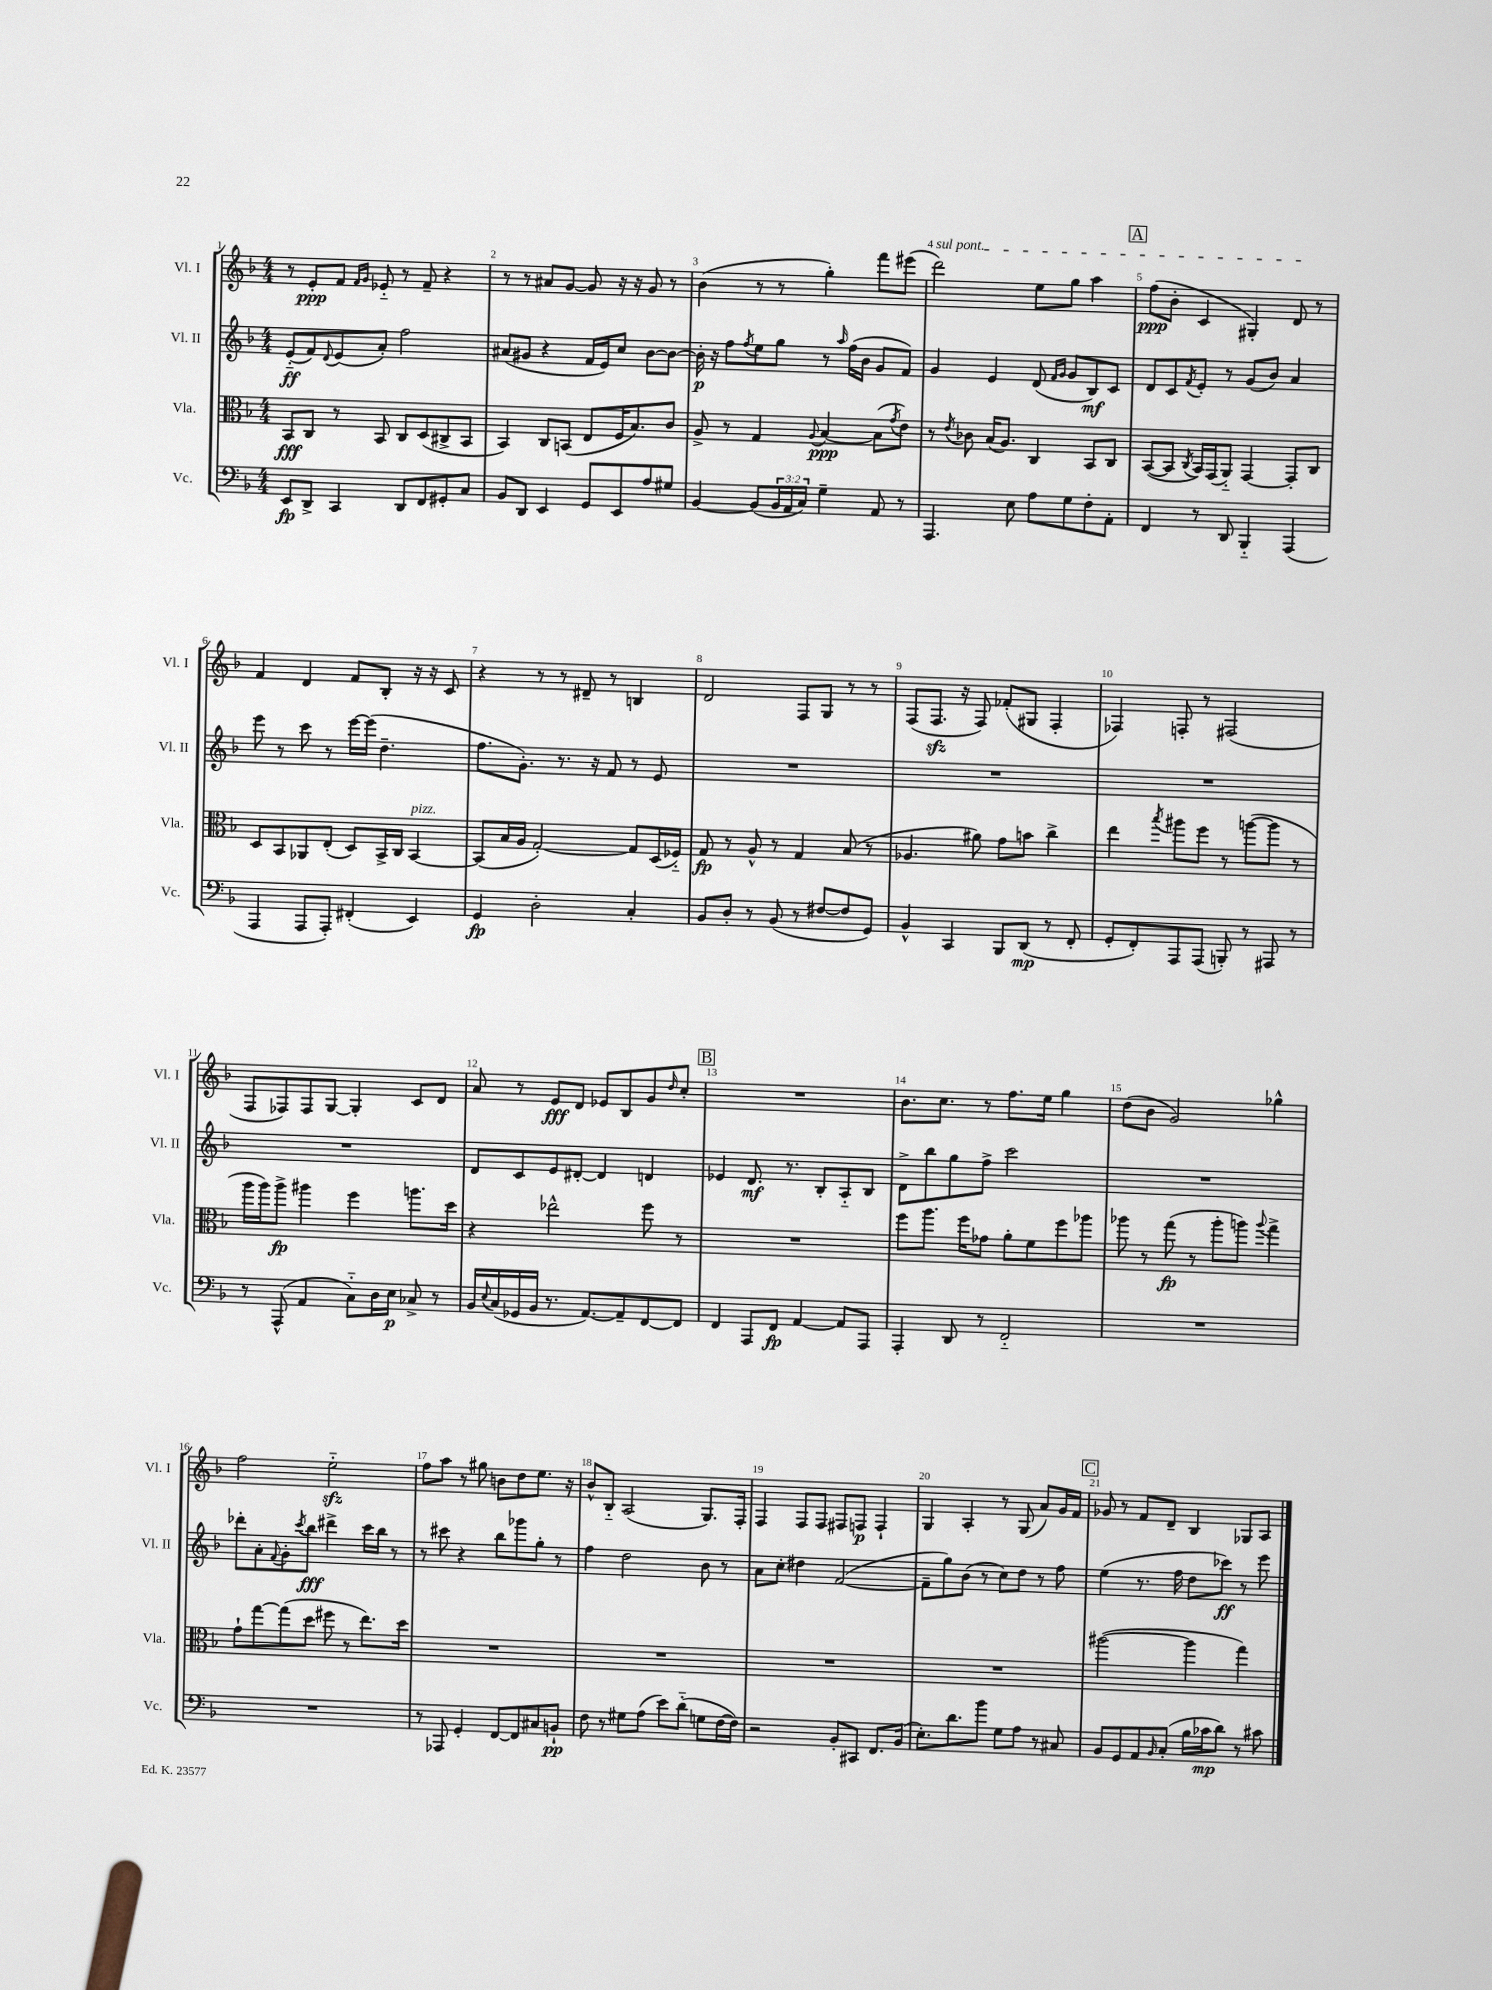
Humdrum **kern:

**kern	**dynam	**kern	**dynam	**kern	**dynam	**kern	**dynam
*part4	*part4	*part3	*part3	*part2	*part2	*part1	*part1
*staff4	*staff4	*staff3	*staff3	*staff2	*staff2	*staff1	*staff1
*I"Vc.	*	*I"Vla.	*	*I"Vl. II	*	*I"Vl. I	*
*I'Vc.	*	*I'Vla.	*	*I'Vl. II	*	*I'Vl. I	*
*clefF4	*	*clefC3	*	*clefG2	*	*clefG2	*
*k[b-]	*	*k[b-]	*	*k[b-]	*	*k[b-]	*
*M4/4	*	*M4/4	*	*M4/4	*	*M4/4	*
=1	=1	=1	=1	=1	=1	=1	=1
8EE/L	fp	8BB-/L	fff	(8e/L	ff	8r	.
8DD^/J	.	8C/J	.	8f/)	.	8e'/L	ppp
.	.	.	.	8qqd/	.	.	.
4CC/	.	8r	.	(8e/	.	8f/J	.
.	.	.	.	.	.	16qqf/LL	.
.	.	.	.	.	.	16qqg/JJ	.
.	.	8BB-/	.	8a'/J)	.	8e-X/	.
8DD/L	.	8C/L	.	2ff\	.	8r	.
8FF/	.	(8D/	.	.	.	8f~/	.
8GG#X'/	.	8C#X^/	.	.	.	4r	.
8C/J	.	8BB-/J	.	.	.	.	.
=2	=2	=2	=2	=2	=2	=2	=2
8BB-/L	.	4BB-/)	.	(8a#X/L	.	8r	.
8DD/J	.	.	.	8g#X/J	.	8r	.
4EE/	.	8C/L	.	4r	.	8a#X/L	.
.	.	(8BBn/J	.	.	.	[8g/J	.
8GG/L	.	8E/L	.	16f/LL	.	8g/]	.
.	.	.	.	16e/J)	.	.	.
8EE/	.	16F/K	.	8cc/J	.	16r	.
.	.	8.B-/)	.	.	.	16r	.
8A/	.	.	.	[8b-\L	.	8g/	.
8G#X/J	.	8c/J	.	8b-\J_	.	8r	.
=3	=3	=3	=3	=3	=3	=3	=3
[4BB-/	.	8A^/	.	16b-'\]	p	(4b-\	.
.	.	.	.	16r	.	.	.
.	.	8r	.	8ff\L	.	.	.
.	.	.	.	8qff/	.	.	.
(8BB-/L]	.	4G/	.	8ee\	.	8r	.
24BB-/L	.	.	.	8gg\J	.	8r	.
24AA/	.	.	.	.	.	.	.
24C/JJ)	.	.	.	.	.	.	.
.	.	8qqA/	.	.	.	.	.
4G~\	.	[4B-/	ppp	8r	.	4gg'\)	.
.	.	.	.	16qqaa/	.	.	.
.	.	.	.	(16ff\LL	.	.	.
.	.	.	.	16b-\JJ	.	.	.
8AA/	.	(8B-\L]	.	8g/L	.	8fff\L	.
.	.	8qg/	.	.	.	.	.
8r	.	8e\J)	.	8f/J)	.	(8eee#X\J	.
=4	=4	=4	=4	=4	=4	=4	=4
!	!	!	!	!	!	!LO:TX:a:i:t=sul pont.	!
4.AAA/	.	8r	.	4g/	.	2ddd\)	.
.	.	8qe/	.	.	.	.	.
.	.	8c-X\	.	.	.	.	.
.	.	(16B-/KL	.	4e/	.	.	.
.	.	8.A/J)	.	.	.	.	.
8E\	.	.	.	.	.	.	.
8A\L	.	4C/	.	(8d/	.	8ee\L	.
.	.	.	.	16qqf/LL	.	.	.
.	.	.	.	16qqg/JJ	.	.	.
8G\	.	.	.	8g/L	.	8gg\J	.
8F'\	.	8BB-/L	.	8B-/)	mf	4aa\	.
8AA'\J	.	8C/J	.	8c/J	.	.	.
!!LO:REH:place=s1:t=A
=5	=5	=5	=5	=5	=5	=5	=5
4FF/	.	([8BB-/L	.	8d/L	.	(8ff\L	ppp
.	.	8BB-/J]	.	8c/	.	8b-'\J	.
.	.	8qC/	.	8qf/	.	.	.
8r	.	16BB-/LL)	.	8e'/J	.	4c/	.
.	.	(16GG/J	.	.	.	.	.
8DD/	.	8AA/J)	.	8r	.	.	.
4BBB-/	.	[4GG/	.	(8g/L	.	4G#X'/)	.
.	.	.	.	8b-/J)	.	.	.
(4AAA/	.	8GG'/L]	.	4a/	.	8d/	.
.	.	8C/J	.	.	.	8r	.
!!LO:LB:g=z
=6	=6	=6	=6	=6	=6	=6	=6
4AAA/	.	8D/L	.	8eee\	.	4f/	.
.	.	8BB-/	.	8r	.	.	.
8AAA/L	.	8AA-X/	.	8ccc\	.	4d/	.
8AAA'/J)	.	(8E'/J	.	8r	.	.	.
(4FF#X'/	.	8D/L)	.	[16eee\LL	.	8f/L	.
.	.	.	.	(16eee\JJ]	.	.	.
.	.	16BB-^/L	.	4.dd~\	.	8B-'/J	.
.	.	16C/JJ	.	.	.	.	.
!	!	!LO:TX:a:i:t=pizz.	!	!	!	!	!
4EE/)	.	[4BB-/	.	.	.	16r	.
.	.	.	.	.	.	16r	.
.	.	.	.	.	.	8c/	.
=7	=7	=7	=7	=7	=7	=7	=7
4GG/	fp	(8BB-/L]	.	8.ff\L	.	4r	.
.	.	16B-/L	.	.	.	.	.
.	.	16A/JJ	.	8.g'\J)	.	.	.
2D'\	.	[2G'/)	.	.	.	8r	.
.	.	.	.	8.r	.	8r	.
.	.	.	.	.	.	8d#X~/	.
.	.	.	.	16r	.	.	.
.	.	.	.	8f/	.	8r	.
4C'/	.	8G/L]	.	8r	.	4Bn/	.
.	.	(16D/L	.	8e/	.	.	.
.	.	16F-X/JJ)	.	.	.	.	.
=8	=8	=8	=8	=8	=8	=8	=8
8BB-/L	.	8G/	fp	1r	.	2d/	.
8D'/J	.	8r	.	.	.	.	.
8r	.	8A^^/	.	.	.	.	.
(8BB-/	.	8r	.	.	.	.	.
8r	.	4G/	.	.	.	8F/L	.
[8F#X/L	.	.	.	.	.	8G/J	.
8F#/]	.	(8B-/	.	.	.	8r	.
8GG/J)	.	8r	.	.	.	8r	.
=9	=9	=9	=9	=9	=9	=9	=9
4BB-^^/	.	4.A-X/	.	1r	.	(8F/L	.
.	.	.	.	.	.	8.Fzz/J	.
4CC/	.	.	.	.	.	.	.
.	.	.	.	.	.	16r	.
.	.	8a#X\)	.	.	.	8F/)	.
8BBB-/L	.	8g\L	.	.	.	(8f-X'/L	.
(8DD/J	mp	8bn\J	.	.	.	8G#X/J	.
8r	.	4cc^\	.	.	.	4F'/	.
8FF'/	.	.	.	.	.	.	.
=10	=10	=10	=10	=10	=10	=10	=10
8GG'/L	.	4ee\	.	1r	.	4F-X/)	.
8FF'/)	.	.	.	.	.	.	.
.	.	8qbb-/	.	.	.	.	.
8AAA/	.	8aa#X\L	.	.	.	8Fn'/	.
(8AAA/J	.	8ff\J	.	.	.	8r	.
8BBBn'/)	.	8r	.	.	.	(2F#X/	.
8r	.	([8aan\L	.	.	.	.	.
8AAA#X/	.	8aa\J]	.	.	.	.	.
8r	.	8r	.	.	.	.	.
!!LO:LB:g=z
=11	=11	=11	=11	=11	=11	=11	=11
8r	.	16aa\LL	.	1r	.	8F/L	.
.	.	16aa\J)	.	.	.	.	.
(8AAA^^/	.	8aa^\J	fp	.	.	8F-X/)	.
4AA/	.	4aa#X\	.	.	.	8F-/	.
.	.	.	.	.	.	[8G/J	.
8C\L)	.	4ff\	.	.	.	4G'/]	.
16D\L	.	.	.	.	.	.	.
16E\JJ	p	.	.	.	.	.	.
8C-X^/	.	8.aan\L	.	.	.	8c/L	.
8r	.	.	.	.	.	8d/J	.
.	.	16dd\Jk	.	.	.	.	.
=12	=12	=12	=12	=12	=12	=12	=12
16BB-/LL	.	4r	.	8d/L	.	8a/	.
8qqE/	.	.	.	.	.	.	.
(16C/	.	.	.	.	.	.	.
16GG-X/	.	.	.	8c/	.	8r	.
16BB-/JJ	.	.	.	.	.	.	.
8.r	.	2ee-X^^\	.	8e/	.	8e/L	fff
.	.	.	.	[8d#X'/J	.	8d/J	.
[8.AA/L)	.	.	.	.	.	.	.
.	.	.	.	4d#/]	.	8e-X/L	.
8AA~/]	.	.	.	.	.	8B-/	.
[8FF/	.	8ff\	.	4dn/	.	8g/	.
.	.	.	.	.	.	16qqdd/	.
8FF/J]	.	8r	.	.	.	8cc'/J	.
!!LO:REH:place=s1:t=B
=13	=13	=13	=13	=13	=13	=13	=13
4FF/	.	1r	.	4e-X/	.	1r	.
8AAA/L	.	.	.	8.d/	mf	.	.
8FF/J	fp	.	.	.	.	.	.
.	.	.	.	8.r	.	.	.
[4AA/	.	.	.	.	.	.	.
.	.	.	.	8B-'/L	.	.	.
8AA/L]	.	.	.	8A/	.	.	.
8AAA/J	.	.	.	8B-/J	.	.	.
=14	=14	=14	=14	=14	=14	=14	=14
4AAA'/	.	8ff\L	.	8d^\L	.	8.b-\L	.
.	.	8.aa\J	.	8bb-\	.	.	.
.	.	.	.	.	.	8.cc\J	.
8DD/	.	.	.	8gg\	.	.	.
.	.	16ff\KL	.	.	.	.	.
8r	.	8g-X\J	.	8ff^\J	.	8r	.
2FF/	.	8a'\L	.	2ccc\	.	8.ff\L	.
.	.	8f\	.	.	.	.	.
.	.	.	.	.	.	16ee\Jk	.
.	.	8ff\	.	.	.	4gg\	.
.	.	8aa-X\J	.	.	.	.	.
=15	=15	=15	=15	=15	=15	=15	=15
1r	.	8aa-X\	.	1r	.	(8dd\L	.
.	.	8r	.	.	.	8b-\J	.
.	.	(8gg\	fp	.	.	2g/)	.
.	.	8r	.	.	.	.	.
.	.	8aa-'\L	.	.	.	.	.
.	.	8aan\J)	.	.	.	.	.
.	.	8qqaa/	.	.	.	.	.
.	.	4gg^\	.	.	.	4gg-X^^\	.
!!LO:LB:g=z
=16	=16	=16	=16	=16	=16	=16	=16
1r	.	8g`\L	.	8ddd-X'\L	.	2ff\	.
.	.	[8gg\	.	8a'\	.	.	.
.	.	.	.	8qqf/	.	.	.
.	.	(8gg\]	.	8g'\	.	.	.
.	.	.	.	8qccc/	.	.	.
.	.	8dd\J	.	8bb-\J	fff	.	.
.	.	8ff#X\	.	4ddd#X^\	.	2eezz\	.
.	.	8r	.	.	.	.	.
.	.	8.ee\L)	.	16ccc\LL	.	.	.
.	.	.	.	16bb-\JJ	.	.	.
.	.	.	.	8r	.	.	.
.	.	16dd\Jk	.	.	.	.	.
=17	=17	=17	=17	=17	=17	=17	=17
8r	.	1r	.	8r	.	8ff\L	.
8AAA-X/	.	.	.	8ccc#X\	.	8aa\J	.
4GG'/	.	.	.	4r	.	8r	.
.	.	.	.	.	.	8gg#X\	.
[8FF/L	.	.	.	8bb-\L	.	8bn\L	.
8FF/]	.	.	.	8ggg-X\	.	8dd\	.
8C#X/	.	.	.	8gg'\J	.	8.ee\J	.
8BBn`/J	pp	.	.	8r	.	.	.
.	.	.	.	.	.	16r	.
=18	=18	=18	=18	=18	=18	=18	=18
8F\	.	1r	.	4ff\	.	8b-^^/L	.
8r	.	.	.	.	.	8B-/J	.
8G#X\L	.	.	.	2dd\	.	(2A/	.
(8A\J	.	.	.	.	.	.	.
8e\L)	.	.	.	.	.	.	.
(8d\J	.	.	.	.	.	.	.
8Gn\L	.	.	.	8b-\	.	8.G/L)	.
[16F\L	.	.	.	8r	.	.	.
16F\JJ])	.	.	.	.	.	16F'/Jk	.
=19	=19	=19	=19	=19	=19	=19	=19
2r	.	1r	.	8a\L	.	4F/	.
.	.	.	.	8cc'\J	.	.	.
.	.	.	.	4dd#X\	.	8F/L	.
.	.	.	.	.	.	8F/J	.
8BB-'/L	.	.	.	([2f/	.	8F#X/L	.
8CC#X/J	.	.	.	.	.	8Fn/J	p
8.FF/L	.	.	.	.	.	4F`/	.
(16BB-/Jk	.	.	.	.	.	.	.
=20	=20	=20	=20	=20	=20	=20	=20
8.E'\L)	.	1r	.	8f~\L]	.	4G/	.
.	.	.	.	8gg\)	.	.	.
8.d\	.	.	.	.	.	.	.
.	.	.	.	(8b-\J	.	4A'/	.
8b-\J	.	.	.	8r	.	.	.
8G\L	.	.	.	8cc\L)	.	8r	.
8A\J	.	.	.	8dd\J	.	(8G/	.
8r	.	.	.	8r	.	8a/L)	.
8C#X/	.	.	.	8ff\	.	16g/L	.
.	.	.	.	.	.	16f/JJ	.
!!LO:REH:place=s1:t=C
=21	=21	=21	=21	=21	=21	=21	=21
8BB-/L	.	([2aa#X\	.	(4ee\	.	8g-X/	.
8GG/	.	.	.	.	.	8r	.
8AA/	.	.	.	8.r	.	8f/L	.
16qqBB-/	.	.	.	.	.	.	.
(8C'/J	.	.	.	.	.	8d~/J	.
.	.	.	.	16ff\	.	.	.
16B-\LL	.	4aa#\]	.	8dd\L	.	4B-/	.
16c-X\J	mp	.	.	.	.	.	.
8d\J)	.	.	.	8ccc-X\J)	ff	.	.
8r	.	4gg\)	.	8r	.	8G-X/L	.
8c#X\	.	.	.	8eee\	.	8A/J	.
==	==	==	==	==	==	==	==
*-	*-	*-	*-	*-	*-	*-	*-
